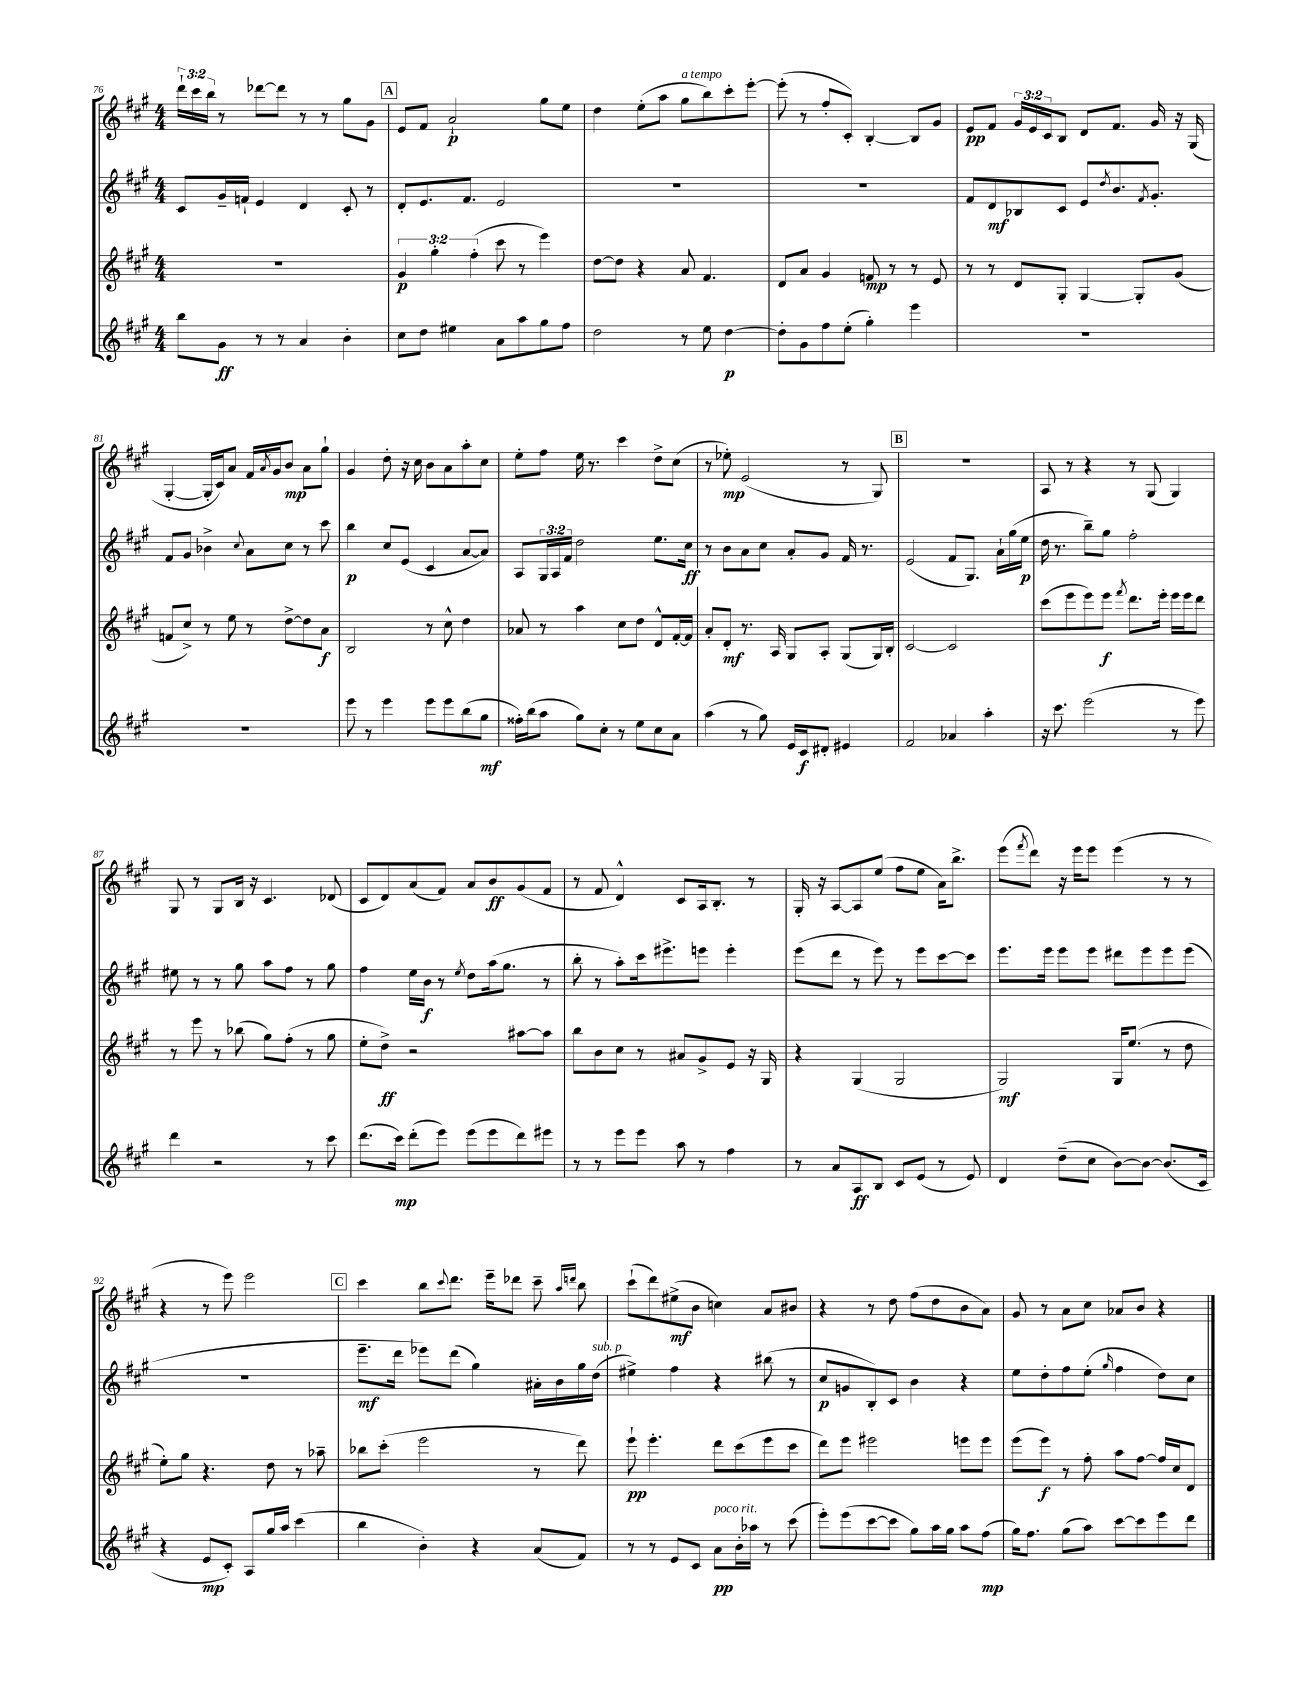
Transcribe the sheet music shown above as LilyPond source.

<<
\new StaffGroup <<
\new Staff = "s0" {
    \clef treble \key a \major \numericTimeSignature \time 4/4 \override Staff.TupletNumber.text = #tuplet-number::calc-fraction-text
    \tuplet 3/2 { d'''16-! cis'''16 b''16 } r8 des'''8~ des'''8 r8 r8 gis''8 gis'8 |
    \mark \markup { \box "A" } e'8 fis'8 a'2-!\p gis''8 e''8 |
    d''4 e''8-.( a''8 gis''8^\markup { \italic "a tempo" } b''8) cis'''8-. e'''8~-. |
    e'''8-.( r8 fis''8-. cis'8-.) b4~-. b8 gis'8 |
    e'8\pp fis'8 \tuplet 3/2 { gis'16 e'16 cis'16 } b8 d'8 fis'8. gis'16 r16 gis16( |
    gis4~-. gis16-. cis'16) a'8 fis'16 \acciaccatura { a'8 } gis'16 b'8\mp a'8 gis''8-! |
    gis'4 d''8-. r16 cis''16 b'8 a'8 a''8-. cis''8 |
    e''8-. fis''8 e''16 r8. cis'''4 d''8-> cis''8( |
    r8 ees''8-.\mp) e'2( r8 gis8) |
    \mark \markup { \box "B" } R1 |
    a8 r8 r4 r8 gis8( gis4) |
    gis8 r8 gis8 b16 r16 cis'4. des'8( |
    cis'8 d'8) a'8( fis'8) a'8 b'8\ff gis'8( fis'8 |
    r8 fis'8 d'4-^) cis'8 a16 b8.-. r8 |
    gis16-. r16 a8~ a8 e''8( fis''8 e''8 a'16) b''8.-> |
    e'''8( \acciaccatura { fis'''8 } d'''8) r16 e'''16 e'''8 e'''4( r8 r8 |
    r4 r8 e'''8) e'''2 |
    \mark \markup { \box "C" } cis'''4 b''8 \appoggiatura { cis'''8 } d'''8. e'''16-- des'''8 cis'''8-- \grace { a''16 d'''16 } b''8 |
    cis'''8-!( d'''8) eis''8->\mf( b'8 c''4) a'8 bis'8 |
    r4 r8 d''8 fis''8( d''8 b'8 a'8) |
    gis'8 r8 a'8 cis''8 aes'8 b'8 r4 \bar "|." |
}
\new Staff = "s1" {
    \clef treble \key a \major \numericTimeSignature \time 4/4 \override Staff.TupletNumber.text = #tuplet-number::calc-fraction-text
    cis'8 gis'16-- f'16-! e'4 d'4 cis'8-. r8 |
    \mark \markup { \box "A" } d'8-. e'8. fis'8. e'2 |
    R1 |
    r1 |
    fis'8 d'8\mf bes8 cis'8 e'8 \acciaccatura { d''8 } b'8. \acciaccatura { fis'8 } gis'8.-. |
    fis'8 gis'8 bes'4-> \appoggiatura { cis''8 } a'8 cis''8 r8 cis'''8 |
    b''4\p cis''8 e'8( cis'4 a'8~ a'8) |
    a8 \tuplet 3/2 { gis16 a16 fis'16 } d''2 e''8. cis''16\ff |
    r8 b'8 a'8 cis''8 a'8-. gis'8 fis'16 r8. |
    \mark \markup { \box "B" } e'2( fis'8 gis8.) a'16-! gis''16( e''16\p |
    d''16 r8. b''8--) gis''8 fis''2-. |
    eis''8 r8 r8 gis''8 a''8 fis''8 r8 gis''8 |
    fis''4 e''16 b'16\f r8 \acciaccatura { e''8 } d''8 a''16( gis''8. r8 |
    b''8-. r8 a''8-.) cis'''16 eis'''8.-> e'''8 e'''4-. |
    e'''8( d'''8 r8 e'''8) r8 e'''8 cis'''8~ cis'''8 |
    e'''8. e'''16 e'''8 e'''8 dis'''8 e'''8 e'''8 e'''8( |
    R1 |
    \mark \markup { \box "C" } e'''8.--\mf d'''16 ees'''8) d'''8( gis''4) ais'16-. b'16 gis''16 d''16^\markup { \italic "sub. p" }( |
    eis''4->) fis''4 r4 bis''8( r8 |
    cis''8\p g'8 b8-.) cis'8 b'4 r4 |
    e''8 d''8-. fis''8 e''8-.( \grace { gis''16 } fis''4 d''8) cis''8 \bar "|." |
}
\new Staff = "s2" {
    \clef treble \key a \major \numericTimeSignature \time 4/4 \override Staff.TupletNumber.text = #tuplet-number::calc-fraction-text
    R1 |
    \mark \markup { \box "A" } \tuplet 3/2 { gis'4\p gis''4-. fis''4-.( } cis'''8 r8 e'''4) |
    d''8~ d''8 r4 a'8 fis'4. |
    d'8 a'8 gis'4 f'8\mp r8 r8 e'8 |
    r8 r8 d'8 gis8-. gis4~ gis8-. gis'8( |
    f'8 cis''8->) r8 e''8 r8 d''8~-> d''8 a'8\f |
    b2 r8 cis''8-^ d''4 |
    aes'8 r8 a''4 cis''8 d''8 d'8-^ fis'16~-. fis'16 |
    a'8-. d'8-.\mf r8. a16 gis8 a8-. gis8( gis16) b16-. |
    \mark \markup { \box "B" } cis'2~ cis'2 |
    cis'''8( e'''8 e'''8) e'''8\f \acciaccatura { fis'''8 } d'''8. e'''16-. e'''16 e'''16 d'''8 |
    r8 e'''8 r8 bes''8( gis''8) fis''8-.( r8 gis''8 |
    e''8-. d''8->\ff) r2 ais''8~ ais''8 |
    b''8 b'8 cis''8 r8 ais'8 gis'8-> e'8 r16 gis16 |
    r4 gis4( gis2 |
    gis2\mf) gis16 e''8.( r8 d''8 |
    e''8-.) gis''8 r4. d''8 r8 aes''8-- |
    \mark \markup { \box "C" } bes''8 cis'''8-.( e'''2 r8 d'''8) |
    e'''8-!\pp e'''4.-. d'''8 cis'''8( e'''8 cis'''8 |
    d'''8) e'''8 eis'''2 e'''8 e'''8 |
    e'''8( e'''8\f) r8 fis''8-. a''8 fis''8~ fis''16 cis''16 d'8 \bar "|." |
}
\new Staff = "s3" {
    \clef treble \key a \major \numericTimeSignature \time 4/4
    b''8 gis'8\ff r8 r8 a'4 b'4-. |
    \mark \markup { \box "A" } cis''8 d''8 eis''4 a'8 a''8 gis''8 fis''8 |
    d''2 r8 e''8 d''4~\p |
    d''8-. gis'8 fis''8 e''8-.( gis''4-.) e'''4 |
    R1 |
    R1 |
    e'''8 r8 e'''4 e'''8 e'''8 b''8( gis''8\mf |
    fisis''16-.) b''16( a''8 gis''8) cis''8-. r8 e''8 cis''8 a'8 |
    a''4( r8 gis''8) e'16 cis'16\f dis'8-. eis'4 |
    \mark \markup { \box "B" } fis'2 aes'4 a''4-. |
    r16 cis'''8. e'''2( r8 e'''8) |
    d'''4 r2 r8 cis'''8 |
    d'''8.( cis'''16\mp) d'''8-.( e'''8) e'''8( e'''8 d'''8) eis'''8 |
    r8 r8 e'''8 e'''8 a''8 r8 fis''4 |
    r8 a'8 a8\ff b8 cis'8 e'8( r8 e'8) |
    d'4 d''8--( cis''8 b'8~) b'8~ b'8.( cis'16 |
    r4 e'8\mp cis'8-.) a8 gis''16 a''16 cis'''4( |
    \mark \markup { \box "C" } b''4 b'4-.) r4 a'8( fis'8) |
    r8 r8 e'8 cis'8 a'8\pp^\markup { \italic "poco rit." } b'16-. aes''16 r8 cis'''8( |
    e'''8-.) e'''8( cis'''8~ cis'''8 gis''8) a''16 gis''16 a''8 fis''8\mp( |
    gis''16) fis''8. gis''8( a''8) cis'''8~ cis'''8 e'''8 d'''8 \bar "|." |
}
>>
>>
\layout { \context { \Score currentBarNumber = #76 } }
